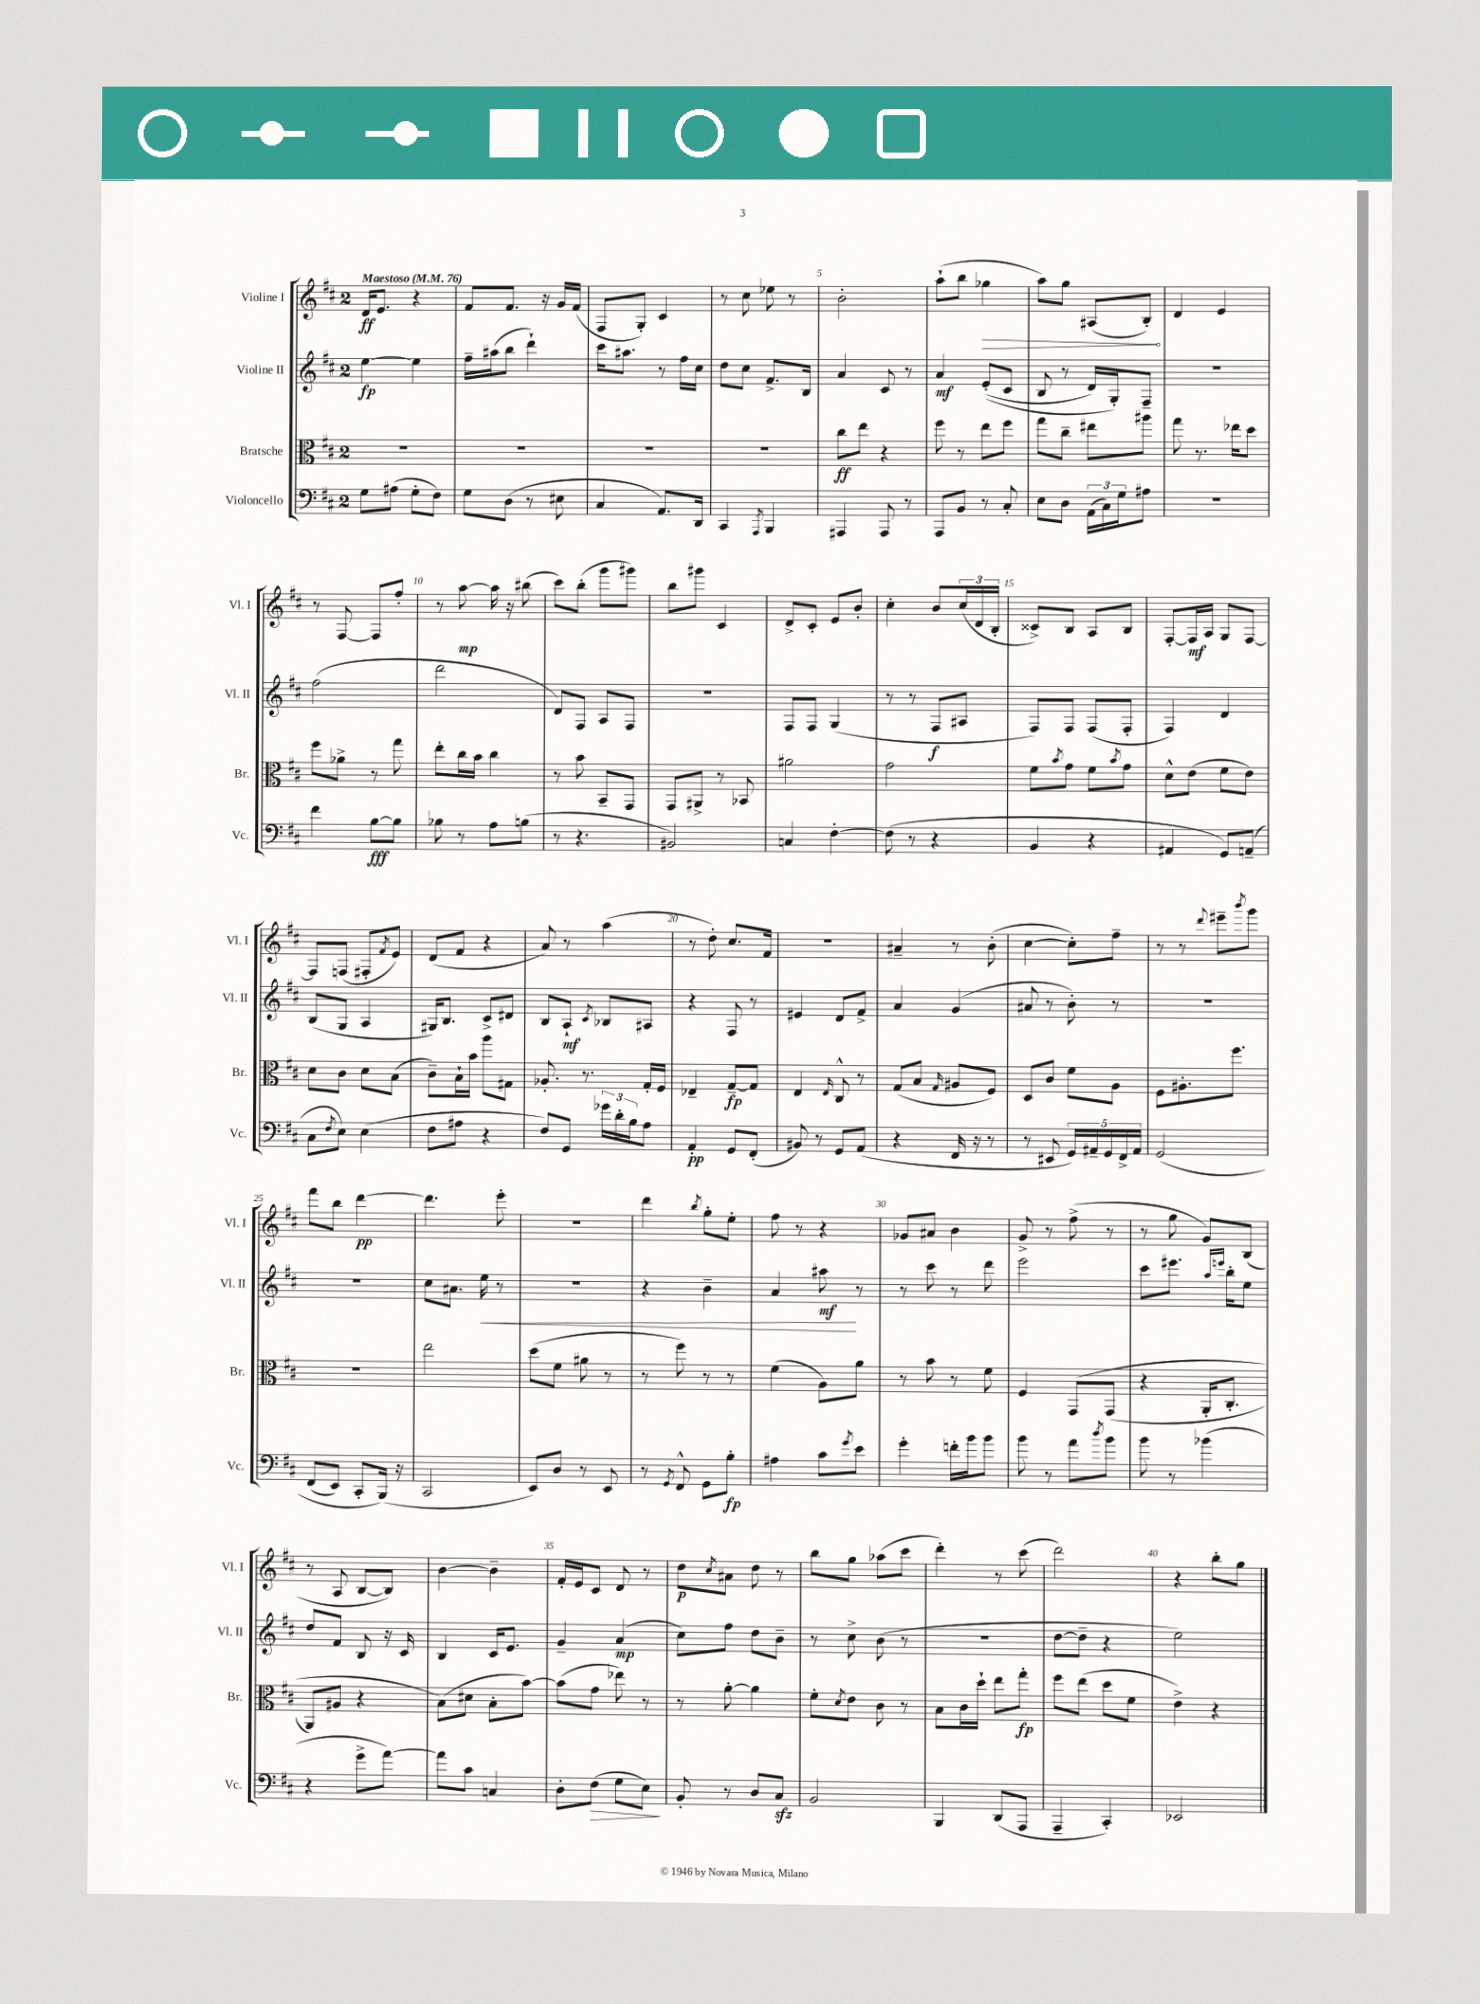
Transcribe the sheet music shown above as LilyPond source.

<<
\new StaffGroup <<
\new Staff = "s0" \with { instrumentName = "Violine I" shortInstrumentName = "Vl. I" } {
    \clef treble \key d \major \once \override Staff.TimeSignature.style = #'single-digit \time 2/4 \tempo "Maestoso" 4 = 76
    d'16\ff e'8. r4 |
    fis'8 fis'8. r16 g'16 fis'16( |
    fis8 g8-.) cis'4 |
    r8 cis''8 ees''8 r8 |
    b'2-. |
    a''8-!( b''8 \once \override Hairpin.circled-tip = ##t ges''4\> |
    a''8) g''8 ais8( b8-.\!) |
    d'4 e'4 |
    r8 fis8~ fis8 fis''8-. |
    r8 a''8~\mp a''16 r16 bis''8( |
    cis'''8) b''8-.( g'''8 gis'''8) |
    b''8 gis'''8 cis'4 |
    d'8-> cis'8-. e'8 b'8-. |
    cis''4-. b'8 \tuplet 3/2 { cis''16( d'16 b16-. } |
    cisis'8->) b8 a8 b8 |
    fis8~-. fis16\mf a16 g8 fis8~ |
    fis8 f8( fis8-. \acciaccatura { fis'8 } e'8) |
    d'8( fis'8 r4 |
    a'8) r8 a''4( |
    r8 d''8-.) cis''8. fis'16 |
    R2 |
    ais'4-- r8 b'8-.( |
    cis''4~ cis''8-.) fis''8-- |
    r8 r8 \appoggiatura { d'''8 } eis'''8-- \acciaccatura { b'''8 } g'''8 |
    fis'''8 b''8 d'''4~\pp |
    d'''4. e'''8-. |
    r2 |
    d'''4 \acciaccatura { b''8 } g''8-. e''8-. |
    fis''8 r8 r4 |
    ges'8 ais'8 b'4 |
    g'8-> r8 fis''8->( r8 |
    r8 g''8 g'8) b8( |
    r8 a8 b8~ b8) |
    b'4~ b'4-- |
    fis'16-. e'16 cis'8 d'8 r8 |
    d''8\p \acciaccatura { cis''8 } ais'8 d''8 r8 |
    b''8 g''8 aes''8( cis'''8 |
    d'''4-.) r8 cis'''8( |
    d'''2) |
    r4 b''8-. g''8 \bar "|." |
}
\new Staff = "s1" \with { instrumentName = "Violine II" shortInstrumentName = "Vl. II" } {
    \clef treble \key d \major \once \override Staff.TimeSignature.style = #'single-digit \time 2/4
    e''4~\fp e''4 |
    fis''16-- ais''16( b''8 d'''4-!) |
    cis'''16 ais''8. r8 fis''16 cis''16 |
    d''8 cis''8 fis'8.-> b16 |
    a'4 cis'8 r8 |
    a'4\mf e'8-.(\( cis'8 |
    b8 r8 d'16) g16-.\) fis8-- |
    R2 |
    fis''2( |
    d'''2 |
    d'8) fis8 a8 fis8 |
    R2 |
    fis8 fis8 g4( |
    r8 r8 fis8\f ais8 |
    fis8) fis8 fis8( fis8-. |
    fis4) d'4 |
    b8( g8 a4 |
    gis16) b8. cis'8-> dis'8 |
    b8 a8-!\mf \acciaccatura { cis'8 } bes8 ais8 |
    r4 fis8 r8 |
    eis'4 d'8 fis'8-> |
    a'4 g'4( |
    ais'8 r8 b'8-.) r8 |
    r2 |
    r2 |
    cis''8 ais'8. e''16\< r8 |
    r2 |
    r4 b'4-- |
    a'4 ais''8\mf\! r8 |
    r8 cis'''8 r8 d'''8 |
    e'''2 |
    cis'''8 eis'''8. \grace { a''16 e'''16 } b''16-. e''8 |
    d''8 fis'8 b8 r16 cis'16 |
    b4 cis'16 e'8. |
    g'4-- a'4\mp( |
    cis''8) fis''8 d''8 b'8-- |
    r8 cis''8-> b'8( r8 |
    R2 |
    d''8~ d''8-- r4 |
    e''2) \bar "|." |
}
\new Staff = "s2" \with { instrumentName = "Bratsche" shortInstrumentName = "Br." } {
    \clef alto \key d \major \once \override Staff.TimeSignature.style = #'single-digit \time 2/4
    R2 |
    R2 |
    R2 |
    R2 |
    cis''8\ff e''8 r4 |
    fis''8 r8 e''8 fis''8 |
    g''8 cis''8-- eis''8 ais''8 |
    g''8 r8. ees''16 d''8 |
    fis''8 aes'8-> r8 g''8 |
    e''8-. cis''16 b'16 cis''4 |
    r8 b'8 b,8-- g,8 |
    g,8 ais,8-> r8 bes,8 |
    ais'2 |
    g'2 |
    fis'8 \acciaccatura { b'8 } g'8 fis'8 \acciaccatura { b'8 } g'8 |
    d'8-^ e'8( fis'8 e'8) |
    d'8 cis'8 d'8 b8( |
    cis'8--) b16-! b'16 a''8 gis8 |
    aes8.-. r8. g16-. fis16 |
    ees4-- g8~--\fp g8 |
    e4 \grace { e16 } cis8-^ r8 |
    g8( b8 \grace { g16 } ais8 fis8) |
    d8 cis'8 fis'8 a8 |
    fis8 ais8.-. fis''8. |
    r2 |
    e''2 |
    d''8( fis'8 ais'8 r8 |
    r8 fis''8) r8 r8 |
    fis'4( a8) a'8 |
    r8 b'8 r8 fis'8 |
    fis4 g,8\( g,8( |
    r4 a,16-. cis8.-. |
    a,8) ais8 r4 |
    b8(\) dis'8 b8-. b'8~) |
    b'8( g'8 ees''8) r8 |
    r8 a'8~-. a'4 |
    fis'8-. \acciaccatura { d'8 } e'8 cis'8 r8 |
    b8 cis'16 d''16-! e''8 g''8-.\fp |
    fis''8 e''8( d''8 fis'8 |
    e'4->) r4 \bar "|." |
}
\new Staff = "s3" \with { instrumentName = "Violoncello" shortInstrumentName = "Vc." } {
    \clef bass \key d \major \once \override Staff.TimeSignature.style = #'single-digit \time 2/4
    g8 ais8( g8-. fis8) |
    g8 d8( r8 eis8 |
    cis4 a,8.) d,16 |
    cis,4 \acciaccatura { a,,8 } b,,4 |
    ais,,4 ais,,8 r8 |
    a,,8 b,8 r8 cis8-. |
    e8 d8 \tuplet 3/2 { a,16( cis16) g16 } ais8 |
    R2 |
    fis'4 b8~\fff b8 |
    bes8 r8 a8 b8( |
    r8 r4. |
    bis,2) |
    c4 fis4~-. |
    fis8( r8 r4 |
    b,4 r4 |
    ais,4 g,8) a,8--( |
    cis8 \acciaccatura { fis8 } e8) e4( |
    fis8 ais8 r4 |
    fis8) g,8 \tuplet 3/2 { ges'16 d'16-. b16 } a8 |
    a,4-.\pp g,8 fis,8-.( |
    bis,8) r8 g,8 a,8( |
    r4 fis,16 r16 r8 |
    r8 eis,8 \tuplet 5/4 { g,16) ais,16-- g,16 fis,16-> ais,16 } |
    g,2\( |
    fis,8( e,8) cis,8-. b,,16(\) r16 |
    cis,2 |
    e,8) d8 r8 e,8 |
    r8 \acciaccatura { g,8 } fis,8-^ g,8 b8-.\fp |
    ais4 cis'8 \acciaccatura { g'8 } e'8 |
    g'4-. f'16-. b'16 b'8 |
    b'8 r8 a'8 \acciaccatura { d''8 } b'8 |
    b'8 r8 bes'4( |
    r4 g'8-> a'8~) |
    a'8 cis'8 c4 |
    d8-. fis8\>( g8 e8\!) |
    b,8-. r8 d8 cis8\sfz |
    b,2 |
    b,,4 d,8( a,,8 |
    a,,4-- cis,4-.) |
    ees,2 \bar "|." |
}
>>
>>
\layout { \context { \Score \override BarNumber.break-visibility = ##(#f #t #t) barNumberVisibility = #(every-nth-bar-number-visible 5) } }
